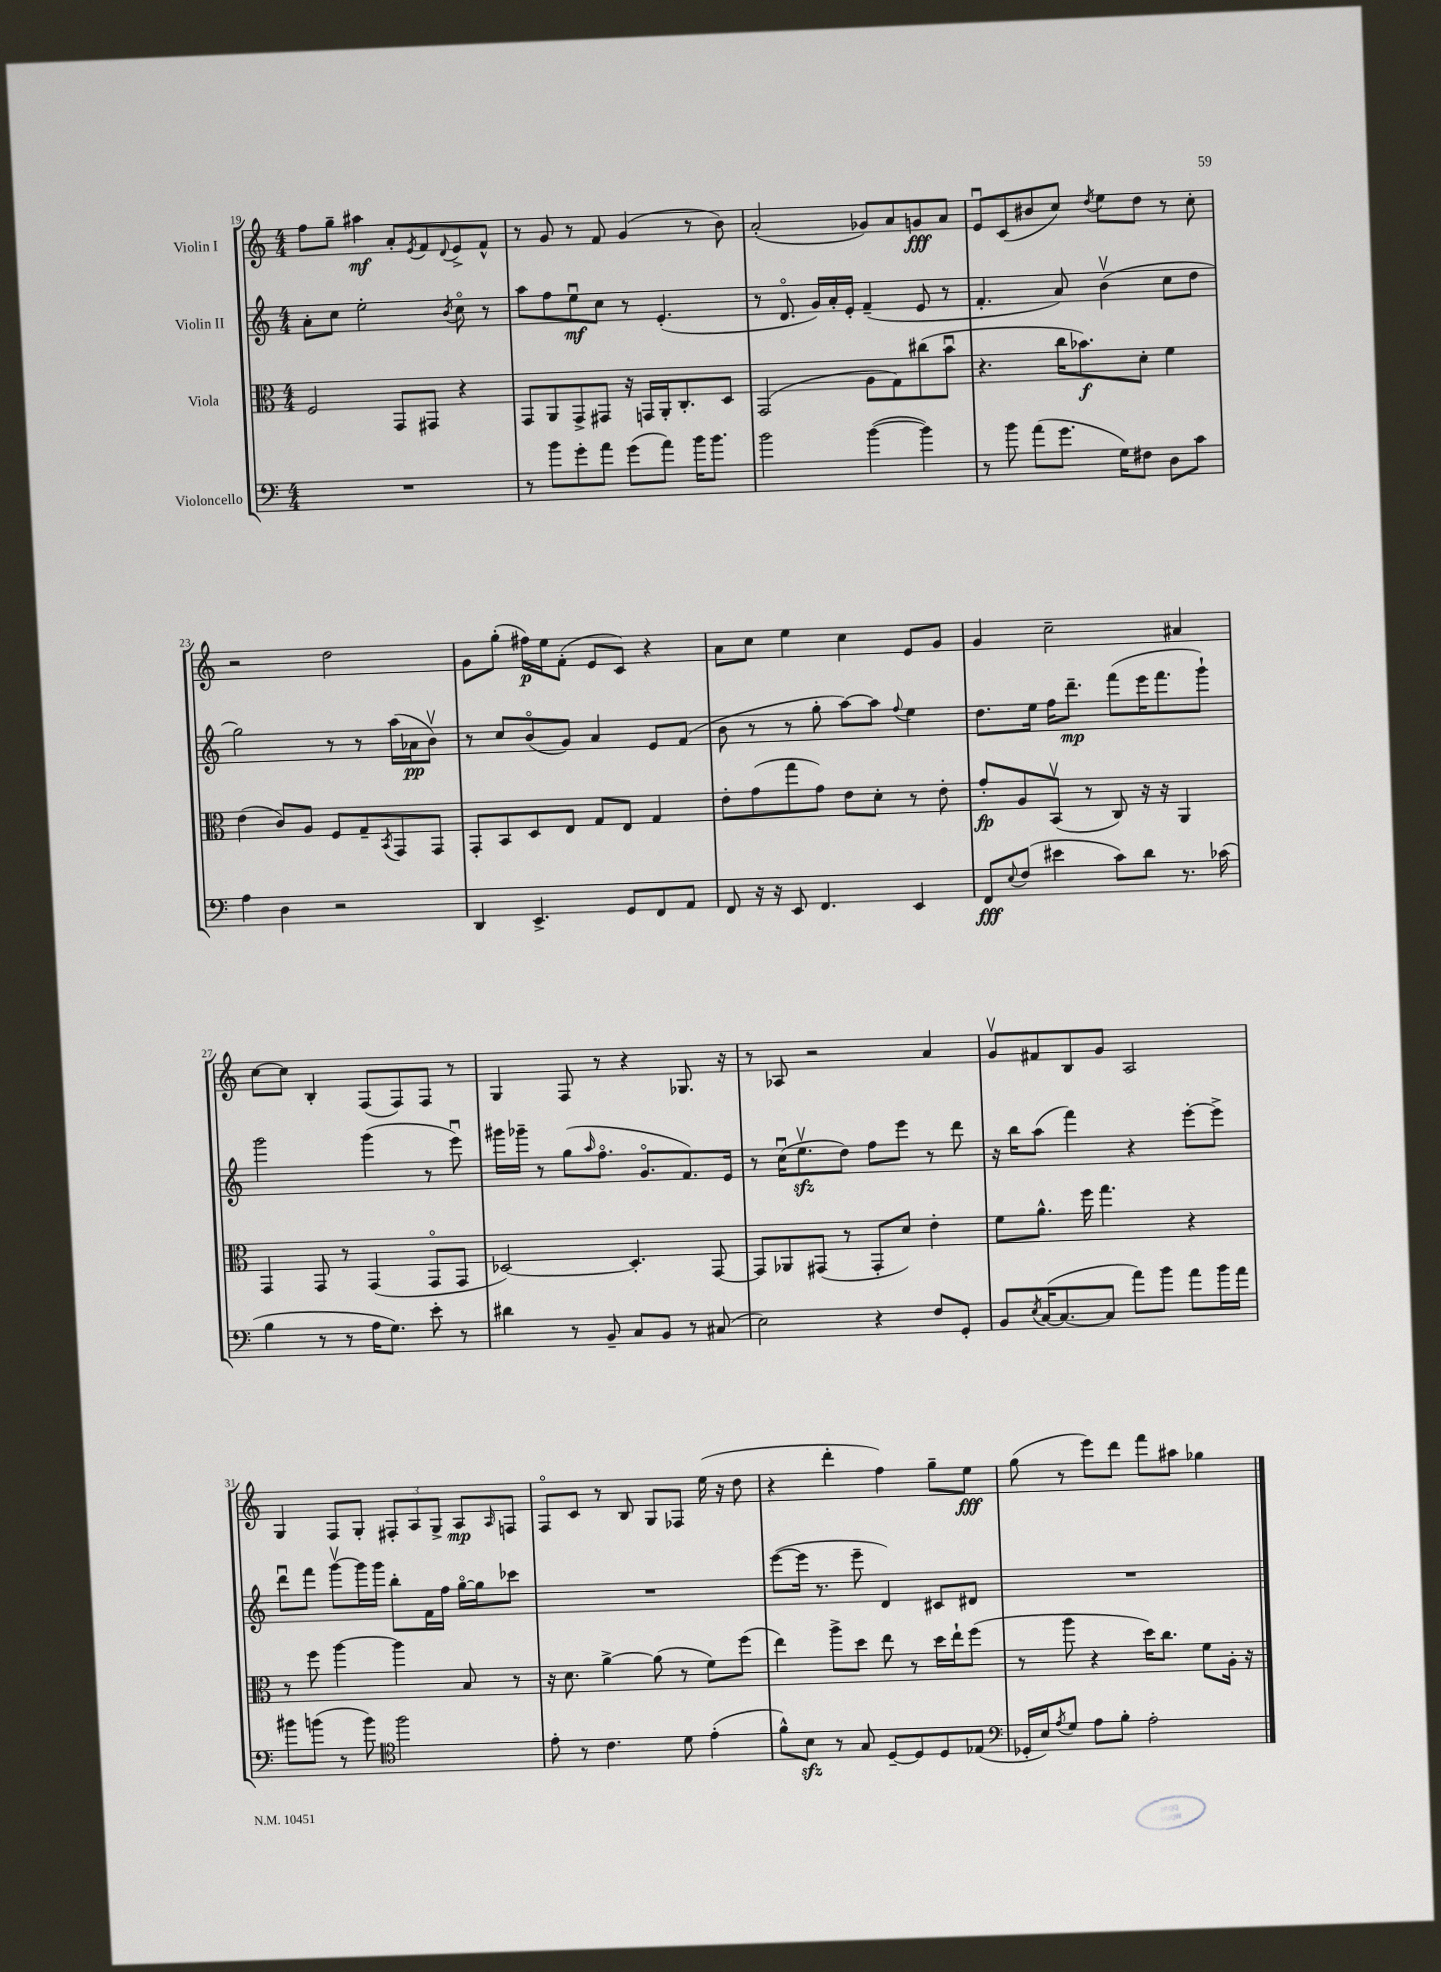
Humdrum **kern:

**kern	**kern	**kern	**kern
*staff4	*staff3	*staff2	*staff1
*clefF4	*clefC3	*clefG2	*clefG2
*k[]	*k[]	*k[]	*k[]
*M4/4	*M4/4	*M4/4	*M4/4
1r	2F	8a'	8ff
.	.	8cc	8gg~
.	.	2ee'	4aa#
.	8GG	.	8a'
.	.	.	8qe
.	8GG#	.	8f
.	.	8qb	8qqd
.	4r	8cco	8e^
.	.	8r	8f^^
=	=	=	=
8r	8GG	8aa	8r
8b	8AA	8ff	8g
8g'	8GG^	8eeu	8r
8a	8GG#	8cc	8f
(8g	16r	8r	(4g
.	16GG	.	.
8a)	16AA'	(4.e'	.
.	8.C'	.	.
16b	.	.	8r
8.b	.	.	.
.	8D	.	8b)
=	=	=	=
2b	(2GG	8r	(2a'
.	.	8.do	.
.	.	16g)	.
.	.	16a'	.
.	.	16e'	.
([4b	8A	(4f~	8g-)
.	8G)	.	8a
4b])	(8cc#	8e	8g
.	8bu	8r	8a
=	=	=	=
8r	4.r	4.f'	8eu
8b	.	.	(8c
(8a	.	.	8b#
8.g	16cc	8a)	8cc)
.	8.b-)	.	.
.	.	.	8qdd
.	.	(4bv	8ee
16G)	.	.	.
8F#	8d'	.	8dd
8D	4f	8cc	8r
8c	.	8dd	8cc'
=	=	=	=
4A	(4e	2gg)	2r
4D	8c)	.	.
.	8A	.	.
2r	8F	8r	2dd
.	8G~	8r	.
.	8qBB	.	.
.	8GG	(16aa	.
.	.	16a-	.
.	8GG	8bv)	.
=	=	=	=
4DD	8GG'	8r	8g
.	8BB	8cc	(8gg'
4.EE^	8D	(8bo	16ff#)
.	.	.	16ee
.	8E	8g)	(8f'
.	8G	4a	8e
8GG	8E	.	8c)
8FF	4G	8e	4r
8AA	.	(8f	.
=	=	=	=
8FF	8e'	8b	8a
16r	(8g	8r	8cc
16r	.	.	.
8EE	8gg	8r	4ee
4.FF	8g)	8gg'	.
.	8e	[8aa)	4cc
.	8d'	8aa]	.
.	.	8qqff	.
4EE	8r	4ee	8e
.	8e'	.	8g
=	=	=	=
8FF	8g'	8.dd	4g
8qqE	.	.	.
(8F	8A	.	.
.	.	16ee	.
4e#	(8BBv	16ff	2cc~
.	.	8.ddd~	.
.	8r	.	.
8c)	8C)	(8fff	.
8d	16r	16eee	.
.	16r	8.fff	.
8.r	4AA	.	4a#
.	.	8ggg`)	.
(16c-	.	.	.
=	=	=	=
4B	4GG	2ggg	[8cc
.	.	.	8cc]
8r	8GG	.	4B'
8r	8r	.	.
16A	(4GG	(4ggg	(8F
8.G)	.	.	.
.	.	.	8F)
8e'	8GGo	8r	8F
8r	8GG	8eeeu)	8r
=	=	=	=
4d#	[2D-)	16ggg#	4G
.	.	16ggg-~	.
.	.	8r	.
8r	.	(8gg	8F
.	.	16qqaa	.
8BB~	.	8.ffo	8r
8C	4.D-']	.	4r
.	.	8.go	.
8BB	.	.	.
8r	.	8.f)	8.G-
(8C#	[8GG	.	.
.	.	16e	16r
=	=	=	=
2E)	8GG]	8r	8r
.	8AA-	(16ccu	8A-
.	.	8.eev	.
.	(8GG#	.	2r
.	8r	8dd)	.
4r	8GG#'	8ff	.
.	8d)	8eee	.
8F	4e'	8r	4a
8GG'	.	8ddd	.
=	=	=	=
8BB	8f	16r	8gv
.	.	16bb	.
8qE	.	.	.
([16C	8.a^^	(8aa	8f#
8.C_	.	.	.
.	.	4fff)	8B
.	16ff	.	.
8C]	4.gg	.	8g
8a)	.	4r	2A
8b	.	.	.
8a	4r	[8eee'	.
16b	.	8eee^]	.
16a	.	.	.
=	=	=	=
8b#	8r	8dddu	4G
(8b	8ff	8fff	.
8r	[4aa	[8gggv	8F
8b)	.	16ggg]	8G'
.	.	16ggg	.
*clefC4	*	*	*
2ff	4aa]	8bb'	12F#'
.	.	.	12A
.	.	16f	.
.	.	.	12G^
.	.	16ff	.
.	8B	[16ggo	8A
.	.	16gg]	.
.	.	.	16qqA
.	8r	8ccc-	8F
=	=	=	=
8e'	16r	1r	8Fo
.	8.d	.	.
8r	.	.	8c
4.c	[4a^	.	8r
.	.	.	8B
.	(8a]	.	8G
8d	8r	.	8F-
(4e'	8f)	.	(16ee
.	.	.	16r
.	(8ff	.	8dd
=	=	=	=
8f^^)	4ee)	([8eee	4r
8B	.	16eee]	.
.	.	8.r	.
8r	8aa^	.	4ddd'
8G	8dd	8eee~	.
[8D~	8ee	4d)	4ff)
8D]	8r	.	.
8D	16dd	8c#	8gg~
.	16ee`	.	.
(8E-	(8ff	8d#	8ee
=	=	=	=
*clefF4	*	*	*
16GG-'	8r	1r	(8gg
16E)	.	.	.
8qA	.	.	.
8G	8aa	.	8r
8A	4r	.	8eee)
8B'	.	.	8ddd
2A'	16dd)	.	8fff
.	8.cc	.	.
.	.	.	8aa#
.	8f	.	4gg-
.	16A'	.	.
.	16r	.	.
==	==	==	==
*-	*-	*-	*-
